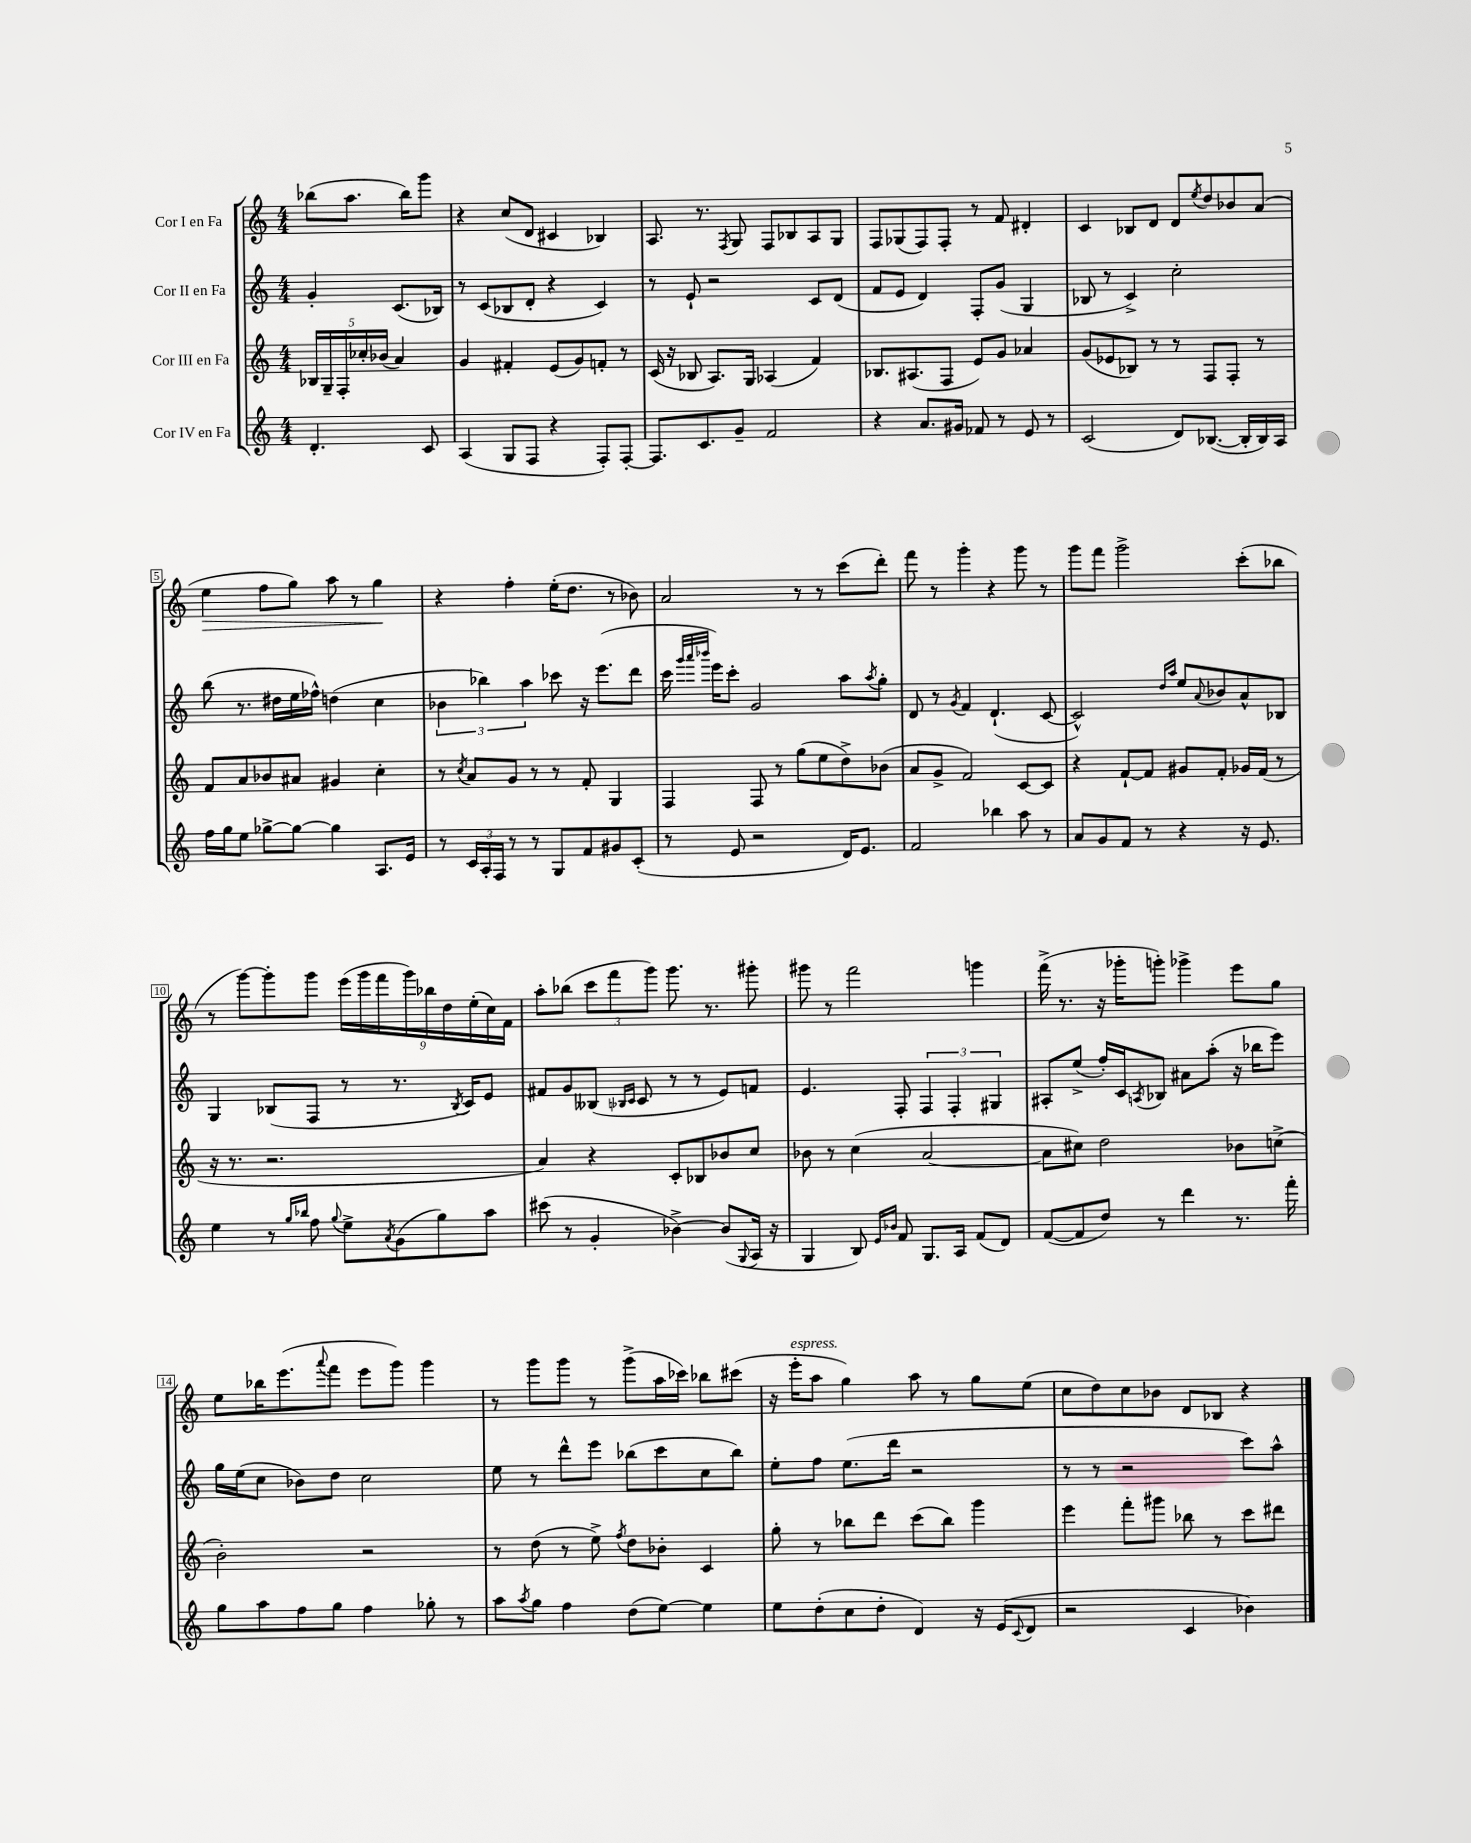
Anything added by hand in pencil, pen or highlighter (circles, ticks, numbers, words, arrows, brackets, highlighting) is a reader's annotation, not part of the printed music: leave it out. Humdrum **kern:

**kern	**kern	**kern	**kern
*staff4	*staff3	*staff2	*staff1
*clefG2	*clefG2	*clefG2	*clefG2
*k[]	*k[]	*k[]	*k[]
*M4/4	*M4/4	*M4/4	*M4/4
4.d'/	20B-/LL	4g'/	(8bb-\L
.	20G~/	.	.
.	20F'/	.	.
.	.	.	8.aa\J
.	20cc-'/	.	.
.	(20b-/JJ	.	.
.	4a/)	(8.c/L	.
.	.	.	16bb-\LK)
8c/	.	.	8ggg\J
.	.	16B-/Jk)	.
=	=	=	=
(4A/	4g/	8r	4r
.	.	(8c/L	.
8G/L	4f#'/	8B-/	(8cc/L
8F/J	.	8d'/J	8d/J
4r	(8e/L	4r	4c#/
.	8g/)	.	.
8F'/L)	8f'/J	4c/)	4B-/)
[8F'/J	8r	.	.
=	=	=	=
8.F/]L	(16c/	8r	8.A/
.	16r	.	.
.	8B-/	8e`/	.
8.c/	.	.	8.r
.	8.A/L)	2r	.
.	.	.	8qF/
8g~/J	.	.	8G/
.	16G/Jk	.	.
2f/	(4A-/	.	8F/L
.	.	.	8B-/
.	4f/)	8c/L	8A/
.	.	(8d/J	8G/J
=	=	=	=
4r	8.B-/L	8f/L	8F/L
.	.	8e/J	(8G-/
.	(8.A#/	.	.
8.a/L	.	4d/)	8F/)
.	8F/J	.	8F'/J
16g#/Jk	.	.	.
8f-/	8e/L)	8F'/L	8r
8r	8g/J	(8g/J	8f/
8e/	4a-/	4G/	4d#'/
8r	.	.	.
=	=	=	=
(2c/	(8g/L	8B-/	4c/
.	8e-/	8r	.
.	8B-/J)	4c^/)	8B-/L
.	8r	.	8d/J
8d/L)	8r	2cc'\	8d/L
.	.	.	8qee/
([8.B-/J	8F/L	.	8dd/
.	8F'/J	.	8b-/
16B-'/]LL	.	.	.
16B-/)	8r	.	(8a/J
16A/JJ	.	.	.
=	=	=	=
16ff\LL	8f/L	(8bb\	4ee\
16gg\J	.	.	.
8ee\J	8a/	8.r	.
[8gg-^\L	8b-/	.	8ff\L
.	.	16dd#\LL	.
8gg-\_J	8a#/J	16ee\	8gg\J)
.	.	16ff-^^\JJ)	.
4gg-\]	4g#/	(4dd\	8aa\
.	.	.	8r
8.A/L	4cc'\	4cc\	4gg\
16e/Jk	.	.	.
=	=	=	=
8r	8r	6b-\	4r
.	8qcc/	.	.
24c/LL	8a/L	.	.
24A'/	.	6bb-\)	.
24F/JJ	.	.	.
8r	8g/J	.	4ff'\
.	.	6aa\	.
8r	8r	.	.
8G/L	8r	8ccc-\	(16ee'\LK
.	.	.	8.dd\J
8f/	8f'/	16r	.
.	.	(8.eee\L	.
8g#/	4G/	.	8r
(8c'/J	.	8ddd\J	8b-\)
=	=	=	=
8r	4F/	16ccc\	2a/
.	.	32qqggg/LLL	.
.	.	32qqaaa/	.
.	.	32qqbbb-/JJJ	.
.	.	16eee\LK)	.
8e/	.	8ccc'\J	.
2r	8F/	2g/	.
.	8r	.	.
.	(8gg\L	.	8r
.	8ee\	.	8r
16d/LK)	8dd^\)	8aa\L	(8ccc\L
8.e/J	.	.	.
.	.	8qaa/	.
.	(8b-\J	8gg'\J	8ddd'\J)
=	=	=	=
2f/	8a/L	8d/	8fff\
.	8g^/J	8r	8r
.	.	8qg/	.
.	2f/)	4f/	4ggg'\
4bb-\	.	(4.d`/	4r
8aa\	[8c/L	.	8ggg\
8r	8c/]J	[8c/	8r
=	=	=	=
8a/L	4r	2c^^/])	8ggg\L
8g/	.	.	8fff\J
8f/J	[8f`/L	.	2ggg^\
8r	8f/]J	.	.
.	.	16qqdd/LL	.
.	.	16qqaa/JJ	.
4r	8g#/L	8ee/L	.
.	.	8qqa/	.
.	8f'/J	8b-/	.
16r	16g-/LL	8a^^/	(8ccc'\L
8.e/	(16f/JJ	.	.
.	8r	8B-/J	8bb-\J
=	=	=	=
4ee\	16r	4G/	8r
.	8.r	.	.
.	.	.	[8ggg\L)
8r	2.r	(8B-/L	8ggg'\]
16qqgg/LL	.	.	.
16qqbb-/JJ	.	.	.
8ff\	.	8F/J	8ggg\J
8qqgg/	.	.	.
8ee^\L	.	8r	(18eee\LL
.	.	.	18ggg\
.	.	.	18fff\
8qa/	.	.	.
(8g\	.	8.r	.
.	.	.	18ggg\)
.	.	.	18bb-\
8gg\)	.	.	.
.	.	.	18dd\
.	.	8qB-/	.
.	.	16c/LK)	.
.	.	.	(18ee'\
8aa\J	.	8e/J	.
.	.	.	18cc\)
.	.	.	18f\JJ
=	=	=	=
(8ccc#\	4a/)	8f#/L	8aa'\L
8r	.	8g/	(8bb-\J
4g'/	4r	(8B--/J	12ccc\L
.	.	.	12fff\
.	.	16qqB-/LL	.
.	.	16qqc/JJ	.
.	.	8c/	.
.	.	.	12ggg\J)
[4b-^\)	8c'/L	8r	8.ggg\
.	8B-/	8r	.
.	.	.	8.r
(8b-/]L	8b-/	8e/L)	.
8qqG/	.	.	.
16A/Jk	8cc/J	8f/J	8ggg#'\
16r	.	.	.
=	=	=	=
4G/	8b-\	4.e/	8ggg#\
.	8r	.	8r
8B/)	(4cc\	.	2fff\
16qqe/LL	.	.	.
16qqb-/JJ	.	.	.
8f/	.	8F'/	.
8.G/L	[2a/	6F/	.
.	.	6F'/	.
16A/Jk	.	.	.
(8f/L	.	.	4ggg\
.	.	6G#/	.
8d/J)	.	.	.
=	=	=	=
([8f/L	8a\]L	8A#'/L	(16fff^\
.	.	.	8.r
8f/]	8cc#\J)	(8ee^/J	.
8dd/J)	2dd\	16ff'/LL)	16r
.	.	16c/J	16ggg-'\LK
.	.	8qA/	.
8r	.	8B-/J	8ggg'\J)
4ddd\	.	8a#\L	4ggg-^\
.	.	(8aa'\J	.
8.r	8b-\L	16r	8eee\L
.	.	16bb-\LK	.
.	(8cc^\J	8eee\J)	8gg\J
16fff'\	.	.	.
=	=	=	=
8gg\L	2b'\)	16gg\LL	8ee\L
.	.	(16ee\J	.
8aa\	.	8cc\J	16bb-\K
.	.	.	(8.eee\
8ff\	.	8b-\L)	.
.	.	.	8qqaaa/
8gg\J	.	8dd\J	8fff\J
4ff\	2r	2cc\	8eee\L
.	.	.	8ggg\J)
8gg-'\	.	.	4ggg\
8r	.	.	.
=	=	=	=
8aa\L	8r	8ee\	8r
8qaa/	.	.	.
8gg\J	(8dd\	8r	8ggg\L
4ff\	8r	8ddd^^\L	8ggg\J
.	8ee^\)	8eee\J	8r
.	8qff/	.	.
(8dd\L	8dd\L	(8bb-\L	(8ggg^\L
[8ee\J)	8b-'\J	8ccc\	16aa\L
.	.	.	16ccc-\JJ)
4ee\]	4c/	8cc\	8bb-\L
.	.	8bb-\J)	(8ccc#\J
=	=	=	=
8ee\L	8gg'\	8ee'\L	16r
.	.	.	16eee'\LK
(8dd'\	8r	8ff\J	8aa\J
8cc\	8bb-\L	(8.ee\L	4gg\)
8dd'\J	8ddd\J	.	.
.	.	16ddd\Jk	.
4d/)	(8ccc\L	2r	8aa\
.	8bb-\J)	.	8r
16r	4ggg\	.	8gg\L
(16e/LK	.	.	.
8qqc/	.	.	.
8d/J	.	.	(8ee\J
=	=	=	=
2r	4eee\	8r	8cc\L
.	.	8r	8dd\)
.	8fff'\L	2r	8cc\
.	8ggg#\J	.	8b-\J
4c/	8bb-\	.	8d/L
.	8r	.	8B-/J
4b-\)	8ccc\L	8ccc\L)	4r
.	8ddd#\J	8aa^^\J	.
==	==	==	==
*-	*-	*-	*-
